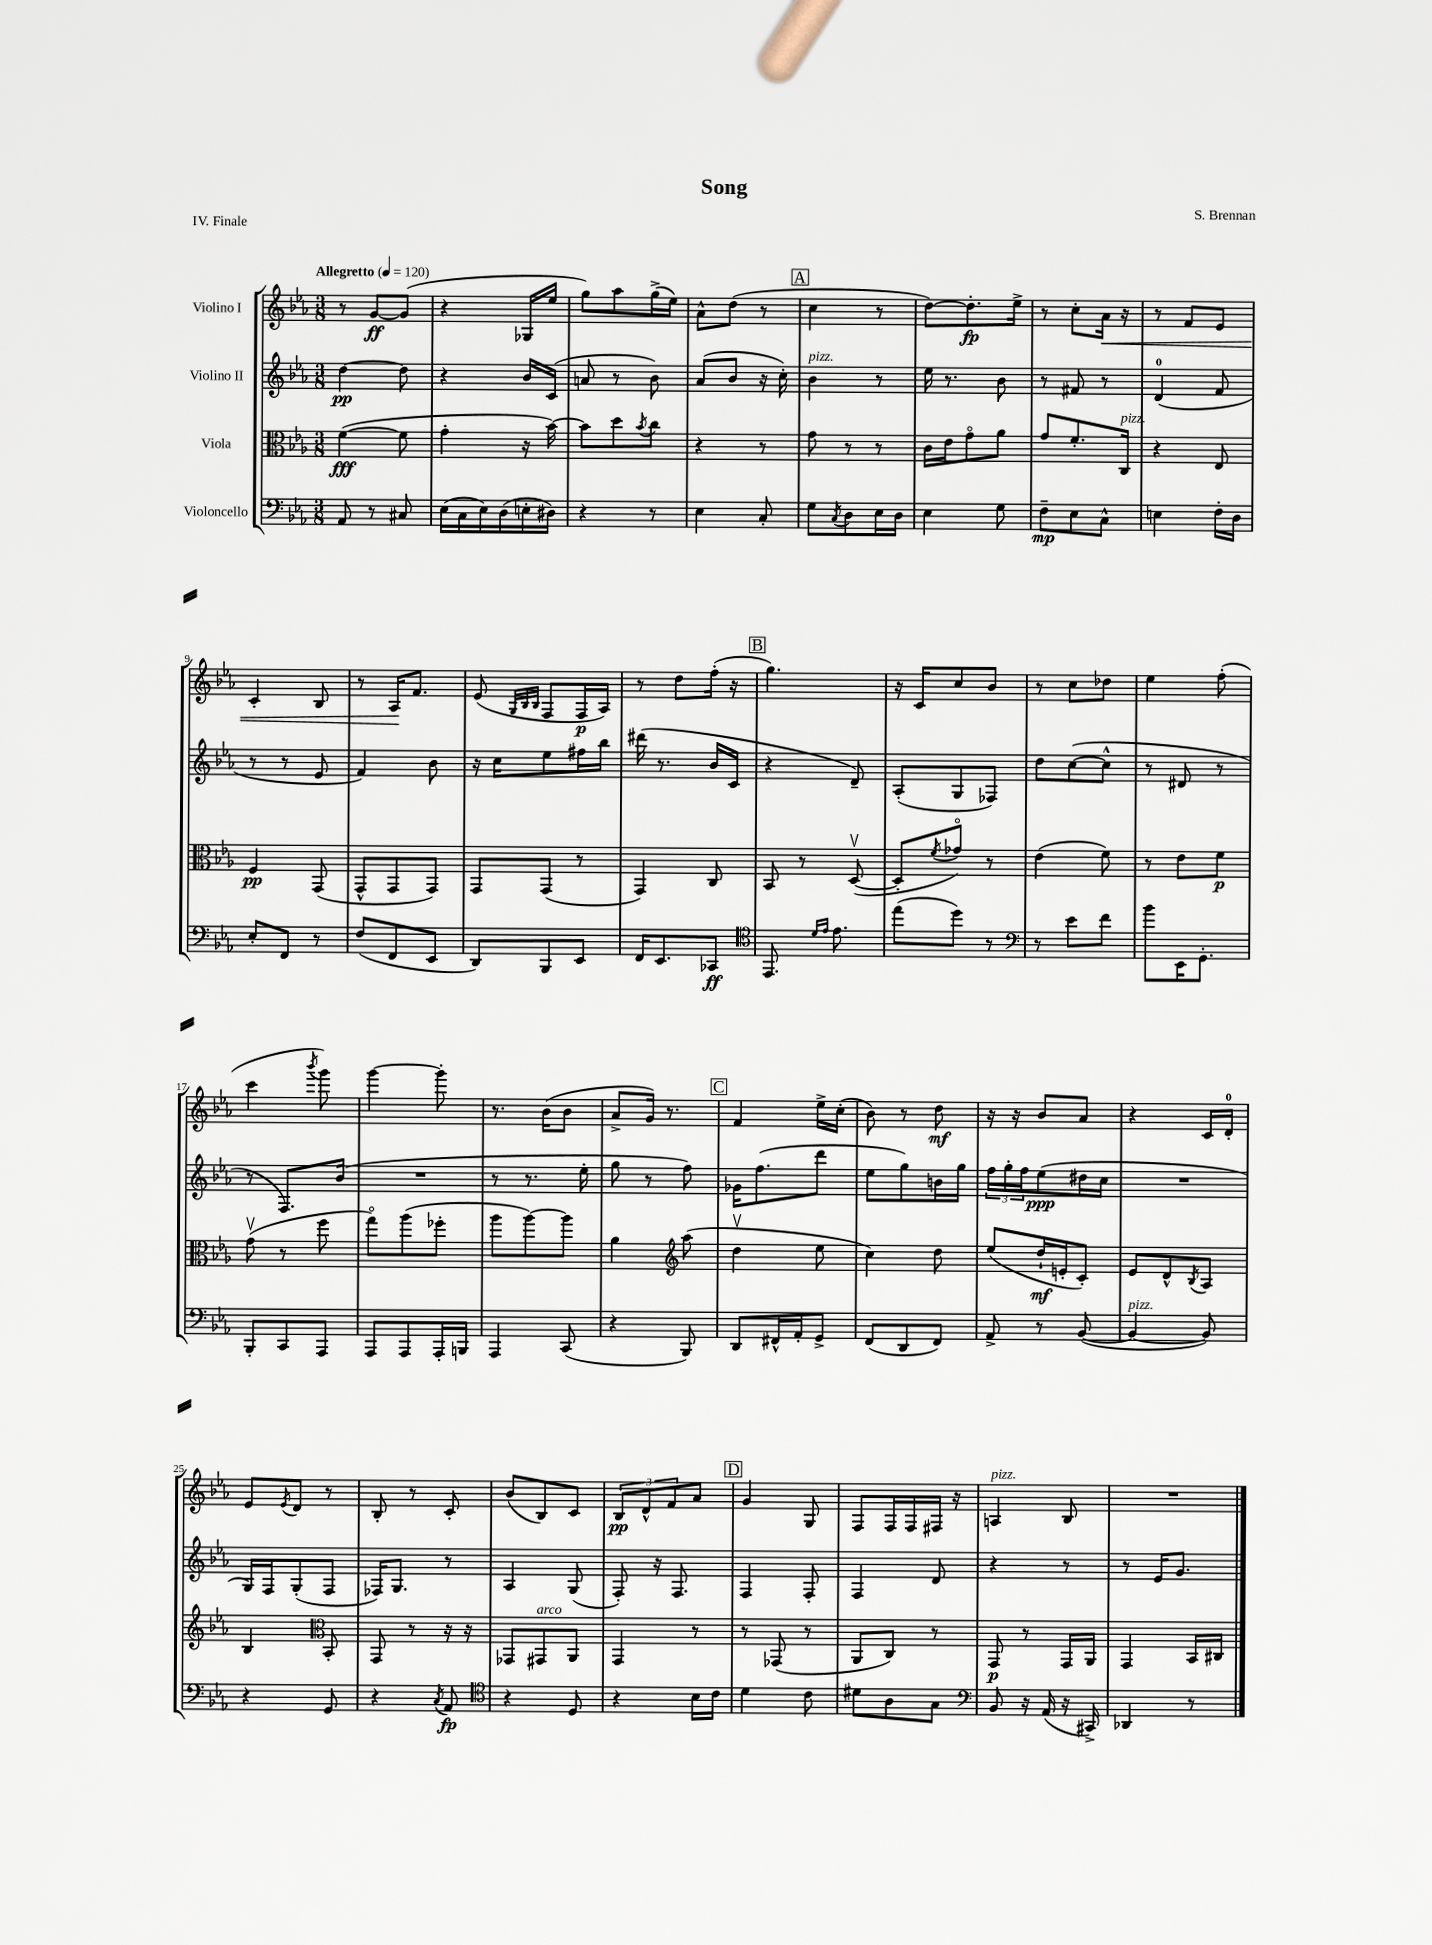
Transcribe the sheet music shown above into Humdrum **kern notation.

**kern	**kern	**kern	**kern
*staff4	*staff3	*staff2	*staff1
*clefF4	*clefC3	*clefG2	*clefG2
*k[b-e-a-]	*k[b-e-a-]	*k[b-e-a-]	*k[b-e-a-]
*M3/8	*M3/8	*M3/8	*M3/8
*MM120	*MM120	*MM120	*MM120
8AA-	([4f	[4dd	8r
8r	.	.	[8g
8C#	8f]	8dd]	(8g]
=	=	=	=
(16E-	4g'	4r	4r
16C	.	.	.
16E-)	.	.	.
(16D	.	.	.
16E'	16r	16b-	16G-
16D#)	[16b-)	(16c	16ee-
=	=	=	=
4r	8b-]	8a	8gg)
.	8dd	8r	8aa-
.	8qb-	.	.
8r	8cc	8b-)	(16gg^
.	.	.	16ee-)
=	=	=	=
4E-	4r	(8a-	8a-^^
.	.	8b-	(8dd
8C'	8r	16r	8r
.	.	16cc')	.
=	=	=	=
8G	8g	4b-	4cc
8qC	.	.	.
8D	8r	.	.
16E-	8r	8r	8r
16D	.	.	.
=	=	=	=
4E-	16c	16ee-	[8dd)
.	16e-	8.r	.
.	8go	.	8.dd']
8G	8a-	8b-	.
.	.	.	16ee-^
=	=	=	=
8F~	8g	8r	8r
8E-	8.f'	8f#	8cc'
8C^^	.	8r	16a-
.	16C	.	16r
=	=	=	=
4E	4r	(4d	8r
.	.	.	8f
16F'	8E-	8f	8e-
16D	.	.	.
=	=	=	=
8E-'	4F	8r	4c'
8FF	.	8r	.
8r	(8GG	8e-	8B-
=	=	=	=
(8F	8GG^^	4f)	8r
8FF	8GG	.	16A-
.	.	.	8.f
8EE-	8GG)	8b-	.
=	=	=	=
8DD)	8GG	16r	(8e-
.	.	16cc	.
.	.	.	32qqG
.	.	.	32qqB-
.	.	.	32qqB-
8BBB-	(8GG	8ee-	8F
8EE-	8r	16ff#	16F
.	.	16bb-	16A-)
=	=	=	=
16FF	4GG)	(16ddd#	8r
8.EE-	.	8.r	.
.	.	.	8dd
8CC-	8C	16b-	(16ff'
.	.	16c	16r
=	=	=	=
*clefC4	*	*	*
8.EE-	8BB-	4r	4.gg)
.	8r	.	.
16qqd	.	.	.
16qqe-	.	.	.
8.e-	.	.	.
.	([8Dv	8d~)	.
=	=	=	=
(8ee-	8D']	(8A-'	16r
.	.	.	16c
.	8qf	.	.
8dd)	8g-o)	8G	8cc
8r	8r	8F-)	8b-
=	=	=	=
*clefF4	*	*	*
8r	(4e-	8dd	8r
8e-	.	([8cc	8cc
8f	8f)	8cc^^]	8dd-
=	=	=	=
8b-	8r	8r	4ee-
16EE-	8e-	8d#	.
8.GG'	.	.	.
.	8f	8r	(8ff'
=	=	=	=
8BBB-'	(8gv	8r	4ccc
8CC	8r	8.F)	.
.	.	.	8qbbb-
8AAA-	8ff	.	8ggg)
.	.	(16b-	.
=	=	=	=
8AAA-	8ggo)	4.r	[4ggg
8AAA-	(8aa-	.	.
16AAA-'	8ff-'	.	8ggg']
16BBB	.	.	.
=	=	=	=
4AAA-	8aa-	8r	8.r
.	[8aa-)	8.r	.
.	.	.	(16b-
(8CC	8aa-]	.	8b-
.	.	16ee-'	.
=	=	=	=
4r	4a-	8gg	8a-^
.	.	8r	16g)
.	.	.	8.r
*	*clefG2	*	*
8BBB-)	(8aa-	8ff)	.
=	=	=	=
8DD	4ddv	16g-	4f
.	.	(8.ff	.
16FF#^^	.	.	.
16AA-'	.	.	.
8GG^	8ee-	8ddd	16ee-^
.	.	.	(16cc'
=	=	=	=
(8FF	4cc)	8ee-	8b-)
8DD	.	8gg)	8r
8FF)	8dd	16b	8dd
.	.	16gg	.
=	=	=	=
8AA-^	(8ee-	24ff	16r
.	.	24gg'	.
.	.	.	16r
.	.	24ff	.
8r	16dd`	(8ee-	8b-
.	16e'	.	.
([8BB-	8c')	16dd#	8a-
.	.	16cc	.
=	=	=	=
4BB-_	8e-	4.r	4r
.	8d^^	.	.
.	8qB-	.	.
8BB-])	8A-	.	16c
.	.	.	16d'
=	=	=	=
4r	4B-	16G)	8e-
.	.	16F	.
.	.	.	8qe-
.	.	(8G'	8d
*	*clefC3	*	*
8GG	8BB-'	8F	8r
=	=	=	=
4r	8GG	16F-)	8B-'
.	.	8.G	.
.	8r	.	8r
8qC	.	.	.
8AA-	16r	8r	8c'
.	16r	.	.
=	=	=	=
*clefC4	*	*	*
4r	8GG-	4A-	(8b-
.	8GG#	.	8B-)
8D	8AA-	(8G	8c
=	=	=	=
4r	4GG	8F')	12B-
.	.	.	12d^^
.	.	16r	.
.	.	.	12f
.	.	8.F	.
16B-	8r	.	8a-
16c	.	.	.
=	=	=	=
4d	8r	4F	4g
.	(8GG-	.	.
8c	8r	8F'	8G
=	=	=	=
8d#	8AA-	4F	8F
8A-	8C)	.	16F
.	.	.	16F
8G	8r	8d	16F#
.	.	.	16r
=	=	=	=
*clefF4	*	*	*
8BB-	8GG	4r	4A
16r	8r	.	.
(16AA-	.	.	.
16r	16GG	8r	8B-
16CC#^)	16AA-	.	.
=	=	=	=
4DD-	4GG	8r	4.r
.	.	16e-	.
.	.	8.g	.
8r	16BB-	.	.
.	16C#	.	.
==	==	==	==
*-	*-	*-	*-
